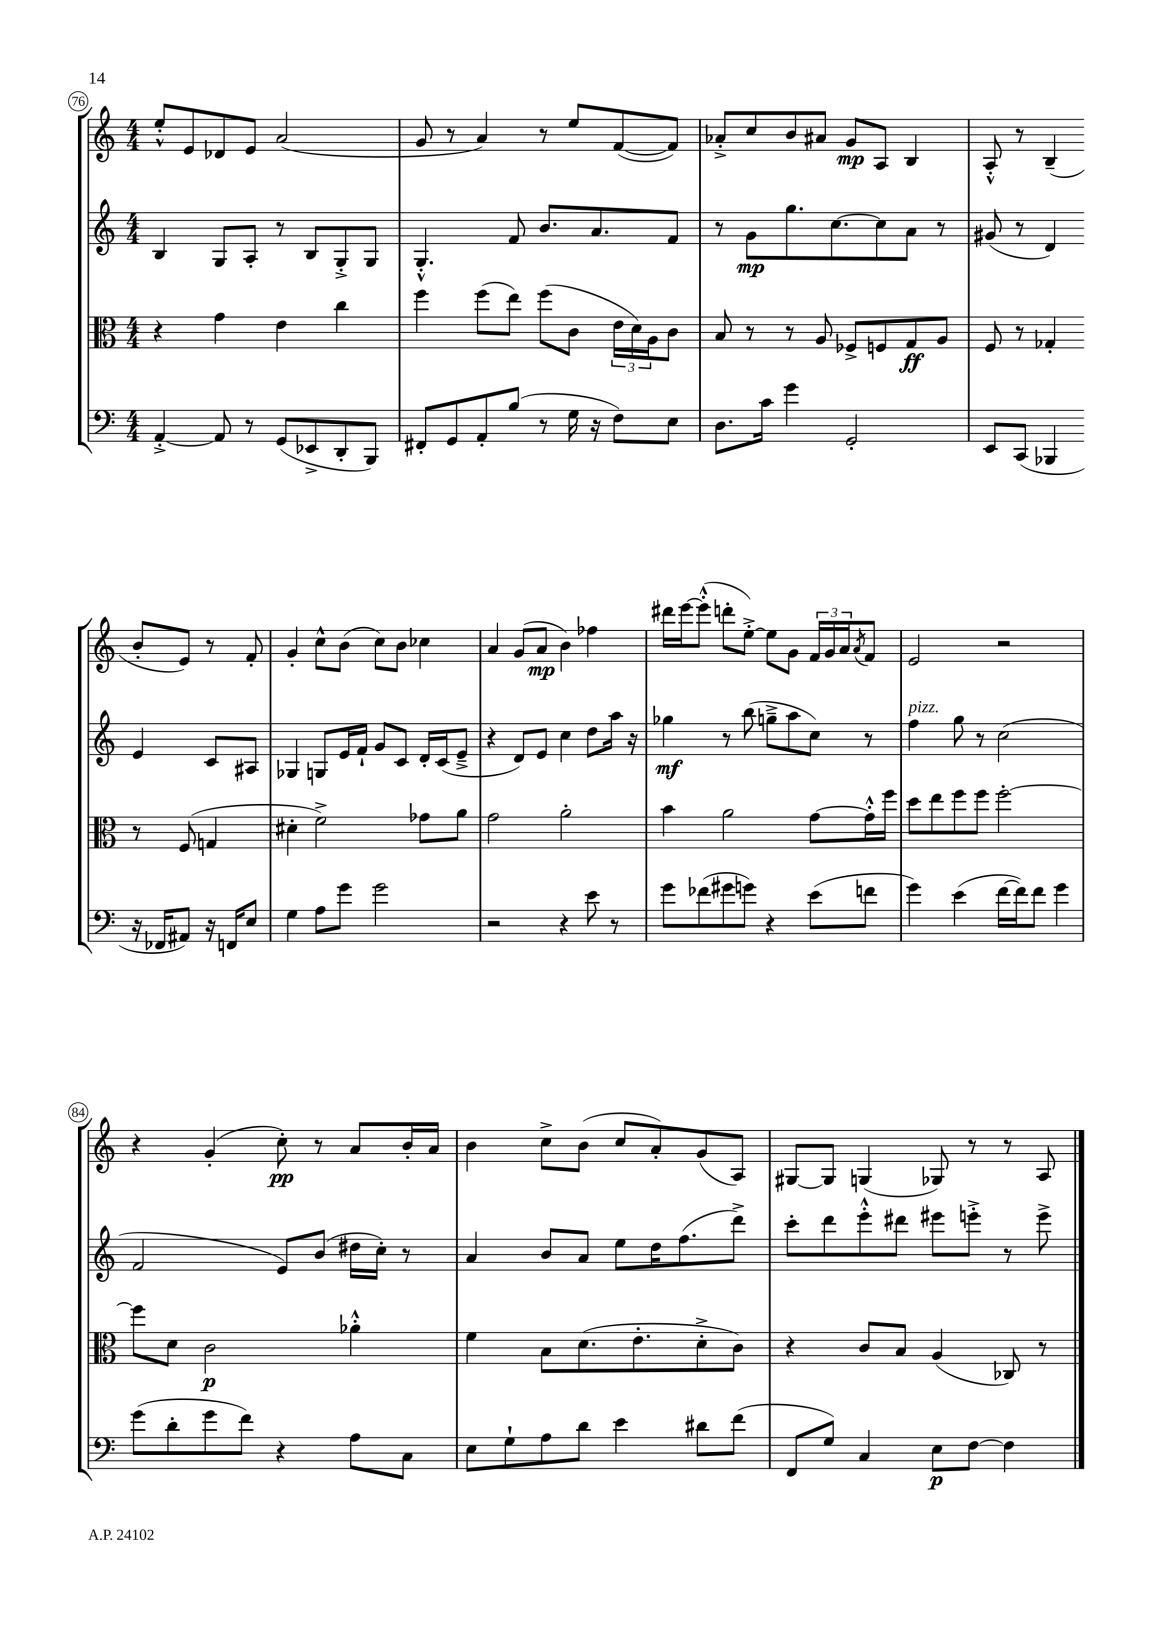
<<
\new StaffGroup <<
\new Staff = "s0" {
    \clef treble \key c \major \numericTimeSignature \time 4/4
    e''8-.-^ e'8 des'8 e'8 a'2( |
    g'8 r8 a'4) r8 e''8 f'8~( f'8) |
    aes'8-.-> c''8 b'8 ais'8 g'8\mp a8 b4 |
    a8-.-^ r8 b4--( b'8-. e'8) r8 f'8-. |
    g'4-. c''8-^ b'8( c''8) b'8 ces''4 |
    a'4 g'8( a'8\mp b'4) fes''4 |
    dis'''16 e'''16~ e'''8-.-^( d'''8-. e''8~-.->) e''8 g'8 \tuplet 3/2 { f'16 g'16 a'16 } \acciaccatura { a'8 } f'8 |
    e'2 r2 |
    r4 g'4-.( c''8-.\pp) r8 a'8 b'16-. a'16 |
    b'4 c''8-> b'8( c''8 a'8-.) g'8( a8) |
    gis8~ gis8 g4( ges8) r8 r8 a8 \bar "|." |
}
\new Staff = "s1" {
    \clef treble \key c \major \numericTimeSignature \time 4/4
    b4 g8 a8-. r8 b8 g8-.-> g8 |
    g4.-.-^ f'8 b'8. a'8. f'8 |
    r8 g'8\mp g''8. c''8.~ c''8 a'8 r8 |
    gis'8( r8 d'4) e'4 c'8 ais8 |
    ges4 g8 e'16 f'16-! g'8 c'8 d'16-. c'16( e'8---> |
    r4 d'8) e'8 c''4 d''8 a''16 r16 |
    ges''4\mf r8 b''8( g''8---> a''8 c''8) r8 |
    f''4^\markup { \italic "pizz." } g''8 r8 c''2( |
    f'2 e'8) b'8( dis''16 c''16-.) r8 |
    a'4 b'8 a'8 e''8 d''16 f''8.( d'''8->) |
    c'''8-. d'''8 e'''8-.-^ dis'''8 eis'''8 e'''8-.-> r8 e'''8-> \bar "|." |
}
\new Staff = "s2" {
    \clef alto \key c \major \numericTimeSignature \time 4/4
    r4 g'4 e'4 c''4 |
    f''4 f''8( e''8) f''8( c'8 \tuplet 3/2 { e'16 d'16) a16 } c'8 |
    b8 r8 r8 a8 fes8-> f8 g8\ff a8 |
    f8 r8 ges4-. r8 f8( g4 |
    dis'4-. f'2->) ges'8 a'8 |
    g'2 a'2-. |
    b'4 a'2 g'8~ g'16-.-^ f''16 |
    d''8 e''8 f''8 f''8 f''2~-. |
    f''8 d'8 c'2\p aes'4-.-^ |
    f'4 b8 d'8.( e'8.-. d'8-.-> c'8) |
    r4 c'8 b8 a4( ces8) r8 \bar "|." |
}
\new Staff = "s3" {
    \clef bass \key c \major \numericTimeSignature \time 4/4
    a,4~-.-> a,8 r8 g,8( ees,8-> d,8-. b,,8) |
    fis,8-. g,8 a,8-. b8( r8 g16 r16 f8) e8 |
    d8. c'16 g'4 g,2-. |
    e,8 c,8( bes,,4 r16 fes,16 ais,8) r16 f,16 e8 |
    g4 a8 g'8 g'2 |
    r2 r4 e'8 r8 |
    g'8 fes'8( gis'8 g'8) r4 e'8( f'8 |
    g'4) e'4( f'16~ f'16) f'8 g'4 |
    g'8( d'8-. g'8 f'8) r4 a8 c8 |
    e8 g8-! a8 d'8 e'4 dis'8 f'8( |
    f,8 g8) c4 e8\p f8~ f4 \bar "|." |
}
>>
>>
\layout { \context { \Score currentBarNumber = #76 \override BarNumber.stencil = #(make-stencil-circler 0.1 0.3 ly:text-interface::print) } }
